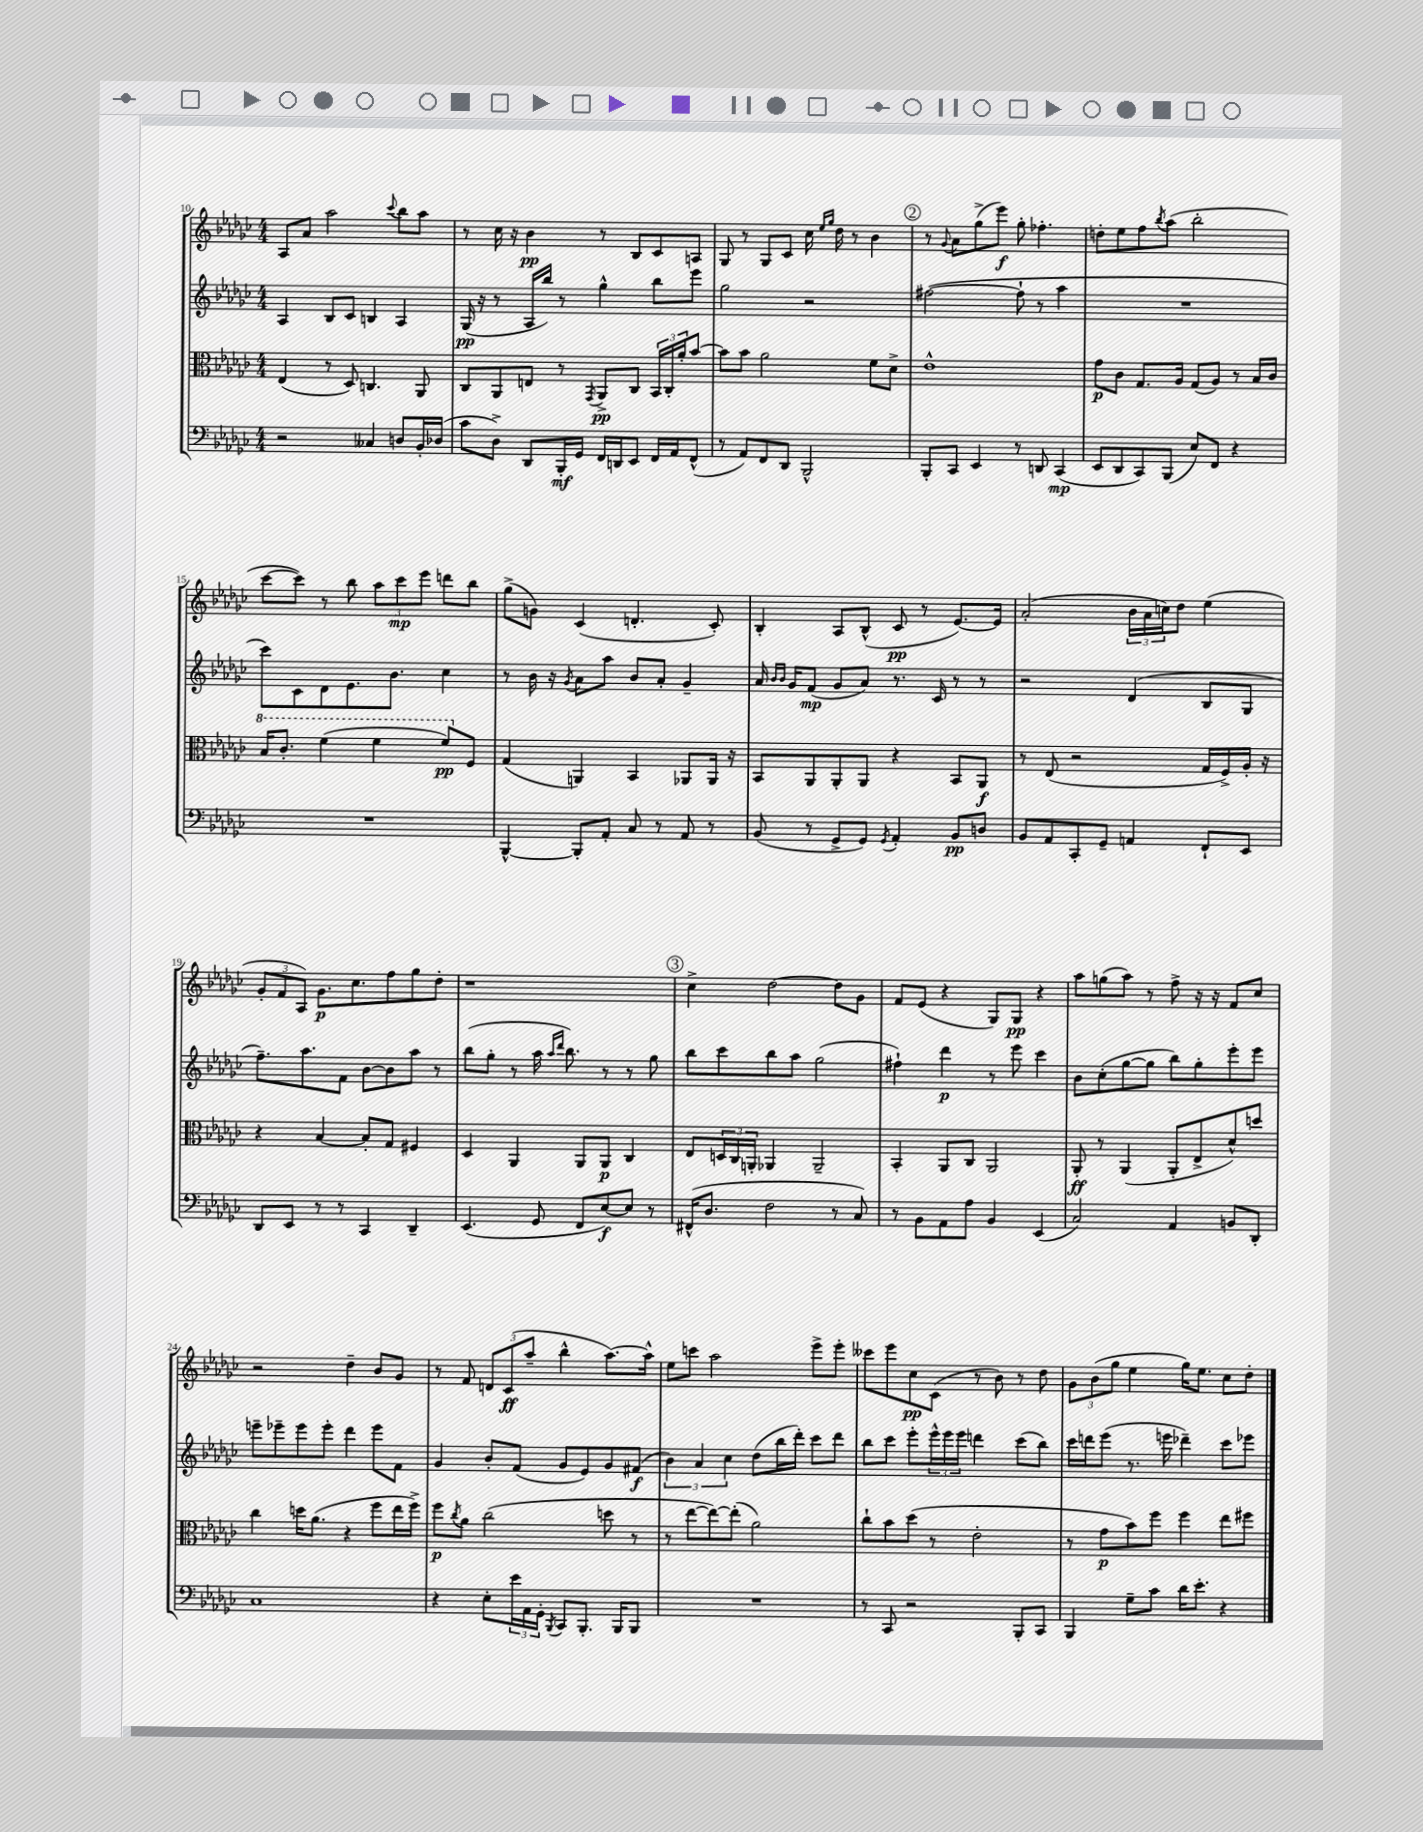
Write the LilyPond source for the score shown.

<<
\new StaffGroup <<
\new Staff = "s0" {
    \clef treble \key ges \major \numericTimeSignature \time 4/4
    aes8 aes'8 aes''2 \appoggiatura { ces'''8 } bes''8 aes''8 |
    r8 ces''16 r16 bes'4\pp r8 bes8 ces'8 a8 |
    ges8 r8 ges8 ces'8 ces''16 \grace { ees''16 ges''16 } des''16 r8 bes'4 |
    \mark \markup { \circle "2" } r8 \appoggiatura { ges'8 } aes'8 ges''8->( ees'''8\f) ges''8-. fes''4.-. |
    d''8-. ees''8 f''8 \acciaccatura { bes''8 } aes''8( bes''2-. |
    ces'''8~ ces'''8) r8 bes''8 \tuplet 3/2 { aes''8 ces'''8\mp ees'''8 } d'''8 bes''8 |
    ges''8->( g'8) ces'4( d'4.-. ces'8-.) |
    bes4-. aes8 bes8-^( ces'8\pp r8 ees'8.~) ees'16 |
    aes'2-.( \tuplet 3/2 { bes'16 aes'16 c''16) } des''8 ees''4( |
    \tuplet 3/2 { ges'8-. f'8 aes8) } ges'8.\p ces''8. f''8 ges''8 des''8-. |
    r1 |
    \mark \markup { \circle "3" } ces''4-> des''2~ des''8 ges'8 |
    f'8 ees'8( r4 ges8) ges8\pp r4 |
    aes''8 g''8( aes''8) r8 f''8-> r16 r16 f'8 ces''8 |
    r2 des''4-- bes'8 ges'8 |
    r8 f'8 \tuplet 3/2 { d'8 ces'8\ff( aes''8-- } bes''4-^ aes''8.~) aes''16-^ |
    ees''8 c'''8 aes''2 ees'''8-> ees'''8-. |
    ceses'''8 ees'''8 ces''8\pp ces'8( r8 bes'8) r8 des''8 |
    \tuplet 3/2 { ges'8 bes'8( ges''8 } ees''4 ges''16) ees''8. ces''8 des''8-. \bar "|." |
}
\new Staff = "s1" {
    \clef treble \key ges \major \numericTimeSignature \time 4/4
    aes4 bes8 ces'8 b4 aes4 |
    ges16\pp( r16 r8 aes16 bes''16) r8 ges''4-^ bes''8 ees'''8 |
    ges''2 r2 |
    \mark \markup { \circle "2" } fis''2~( fis''8-! r8 aes''4 |
    R1 |
    ces'''8) ces'8 des'8 ees'8. bes'8. ces''4 |
    r8 bes'16 r16 \acciaccatura { ges'8 } aes'8 aes''8 bes'8 aes'8-. ges'4-- |
    aes'16 \grace { bes'16 bes'16 } ges'16 f'8\mp( ges'8 aes'8) r8. ces'16 r8 r8 |
    r2 des'4( bes8 ges8 |
    f''8.--) aes''8. f'8 bes'8~ bes'8 aes''8 r8 |
    bes''8( ges''8-. r8 aes''16 \grace { aes''16 des'''16 } bes''8.) r8 r8 ges''8 |
    \mark \markup { \circle "3" } bes''8 ces'''8 bes''8 aes''8 ges''2( |
    fis''4-!) des'''4\p r8 ees'''8 ces'''4 |
    bes'8 ces''8-.( ges''8~ ges''8 bes''8) ges''8-. ees'''8-. ees'''8 |
    e'''8-- ees'''8-- ees'''8 ees'''8-. des'''4 ees'''8 f'8 |
    ges'4 bes'8-. f'8( ges'8 ees'8) ges'8 fis'8\f( |
    \tuplet 3/2 { bes'4) aes'4 ces''4 } des''8( bes''16 des'''16-.) ces'''8 des'''8 |
    bes''8 ces'''8 ees'''8-. \tuplet 3/2 { ees'''16-^ ees'''16 ees'''16 } d'''4 ces'''8( bes''8) |
    ces'''16 d'''16 ees'''8( r8. e'''16 des'''4--) ces'''8 ees'''8 \bar "|." |
}
\new Staff = "s2" {
    \clef alto \key ges \major \numericTimeSignature \time 4/4
    ees4( r8 des8) c4. aes,8 |
    ces8 aes,8 e8 r8 \acciaccatura { ges,8 } aes,8->\pp ces8 \tuplet 3/2 { bes,16 ces16-. aes'16-. } bes'8~ |
    bes'8 bes'8 aes'2 f'8 des'8-> |
    \mark \markup { \circle "2" } ees'1-^ |
    ges'8\p ces'8 ges8. aes16 ges8( aes8) r8 bes16 ces'16 |
    \ottava #1 bes'16 ces''8.-. f''4( f''4 f''8\pp) \ottava #0 f8 |
    ges4( a,4) bes,4 aes,8 aes,16 r16 |
    bes,8 aes,8 aes,8-. aes,8 r4 bes,8 aes,8\f |
    r8 ees8( r2 ges16 f16->) aes16-. r16 |
    r4 bes4~ bes8-. ges8 fis4 |
    des4 aes,4 aes,8 aes,8\p ces4 |
    \mark \markup { \circle "3" } ees8 \tuplet 3/2 { d16 ces16 a,16-. } aes,4 aes,2-- |
    bes,4-. aes,8 ces8 aes,2 |
    aes,8-.\ff r8 aes,4( aes,8-. ees8-> des'8-^) d''8 |
    ces''4 d''16 aes'8.( r4 f''8 ees''16 f''16->) |
    f''8\p \acciaccatura { ces''8 } aes'8 ces''2( d''8 r8 |
    r8 ees''8~ ees''8~) ees''8-.( aes'2) |
    ces''8-! bes'8 des''8( r8 ees'2-. |
    r8 ges'8\p bes'8) f''8 f''4 ees''8 fis''8 \bar "|." |
}
\new Staff = "s3" {
    \clef bass \key ges \major \numericTimeSignature \time 4/4
    r2 ceses4 d8 bes,16-. des16( |
    ces'8 des8->) des,8 bes,,16-.\mf ges,16 f,16 d,16 ees,8 f,16 aes,16 f,8-^( |
    r8 aes,8) f,8 des,8 bes,,2-^ |
    \mark \markup { \circle "2" } bes,,8-. ces,8 ees,4 r8 d,8 ces,4\mp( |
    ees,8 des,8 ces,8) bes,,8( ees8) f,8 r4 |
    R1 |
    bes,,4~-^ bes,,8-. aes,8-. ces8 r8 aes,8 r8 |
    bes,8( r8 ges,8-> ges,8) \acciaccatura { ges,8 } aes,4-. bes,8\pp d8 |
    bes,8 aes,8 ces,8-. ges,8-- a,4 f,8-! ees,8 |
    des,8 ees,8 r8 r8 ces,4 des,4-- |
    ees,4.( ges,8 f,8 ees8~\f) ees8 r8 |
    \mark \markup { \circle "3" } fis,16-^( des8. f2 r8 ces8) |
    r8 bes,8 aes,8 aes8 bes,4 ees,4( |
    ces2) aes,4 b,8 des,8-. |
    ces1 |
    r4 ees8-. \tuplet 3/2 { ees'16 aes,16 ges,16-. } \acciaccatura { bes,,8 } ces,8 bes,,8.-. bes,,16 bes,,8 |
    R1 |
    r8 ces,8 r2 bes,,8-. ces,8 |
    bes,,4 ges8-- ces'8 des'16 ees'8.-. r4 \bar "|." |
}
>>
>>
